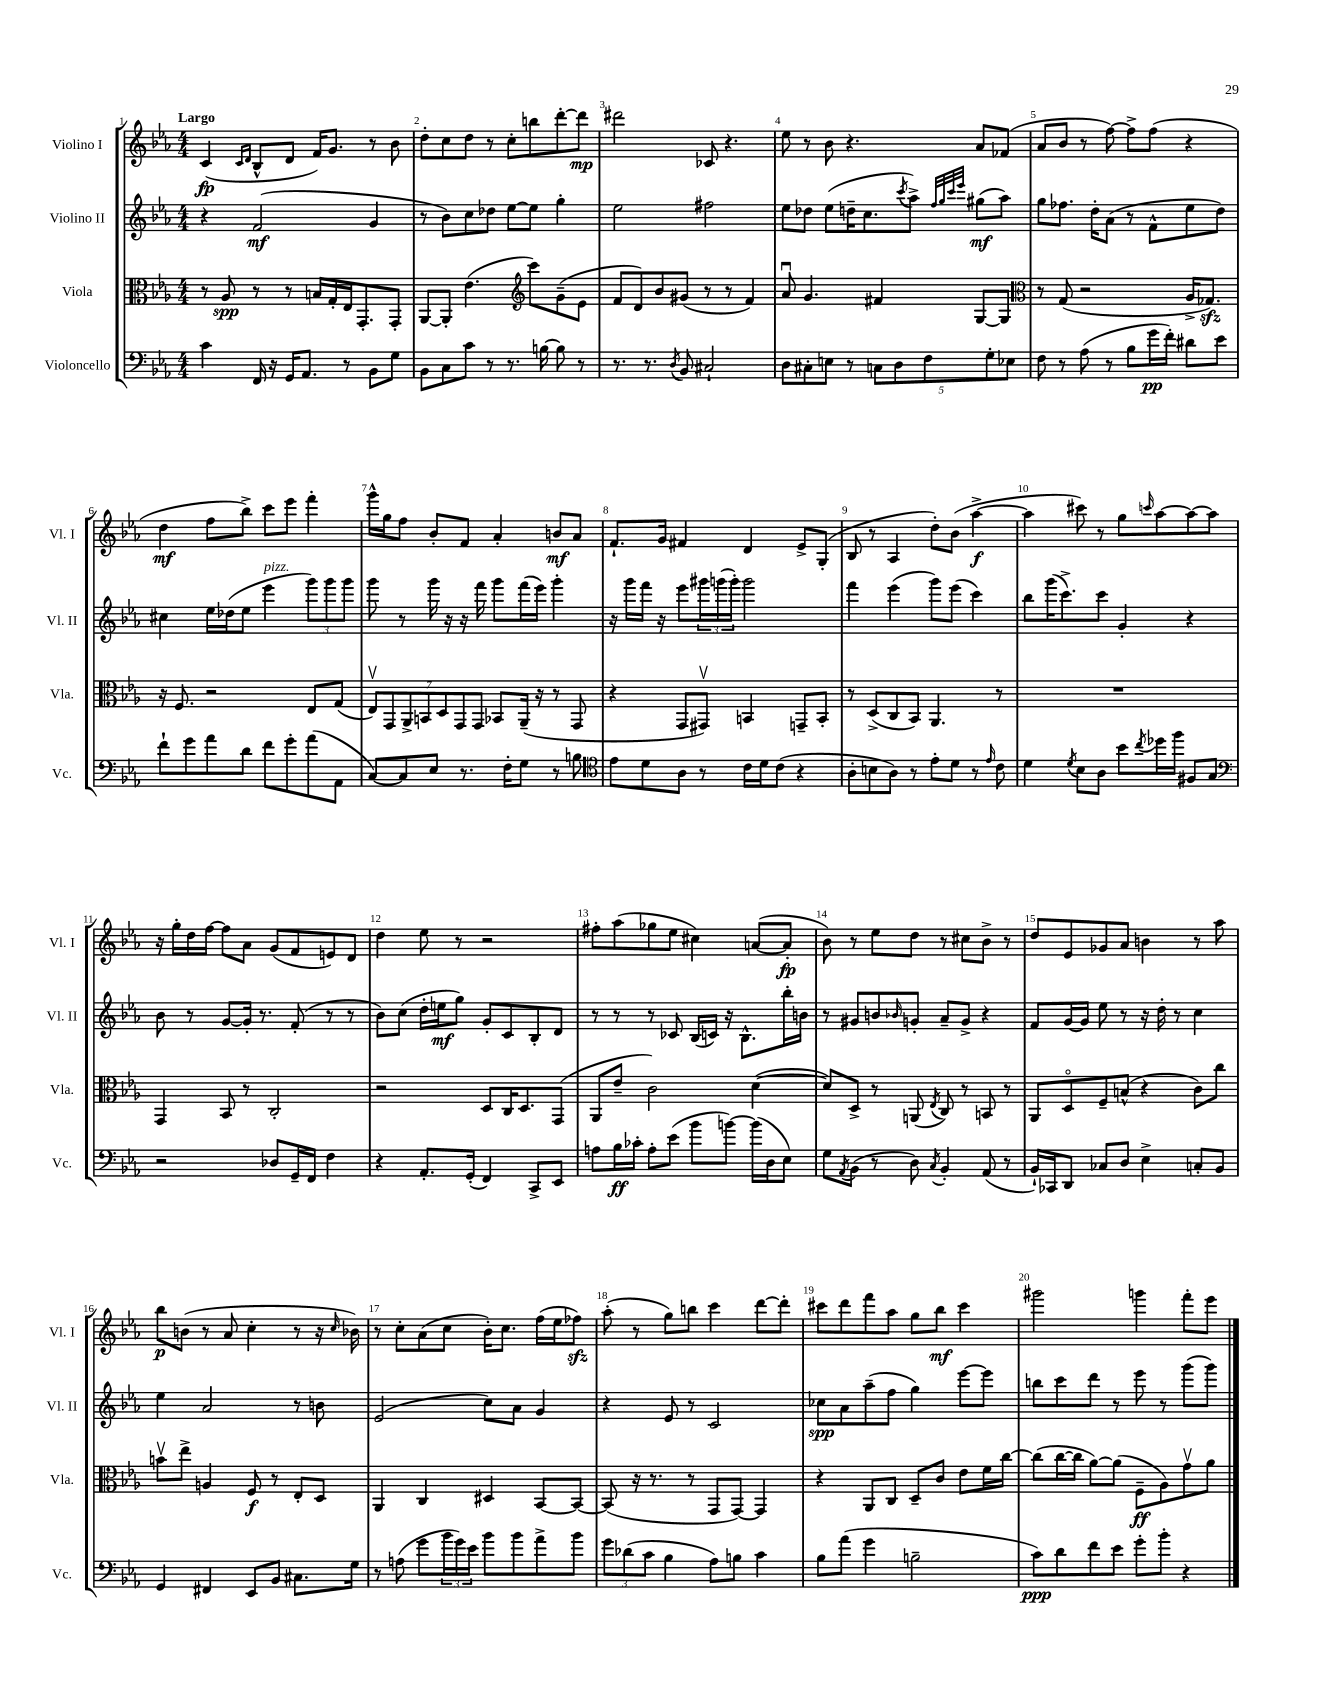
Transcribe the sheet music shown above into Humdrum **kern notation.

**kern	**kern	**kern	**kern
*staff4	*staff3	*staff2	*staff1
*clefF4	*clefC3	*clefG2	*clefG2
*k[b-e-a-]	*k[b-e-a-]	*k[b-e-a-]	*k[b-e-a-]
*M4/4	*M4/4	*M4/4	*M4/4
4c\	8r	4r	(4c/
.	8A-/	.	.
.	.	.	16qqc/LL
.	.	.	16qqd/JJ
16FF/	8r	(2f/	8B-^^/L
16r	.	.	.
16GG/LK	8r	.	8d/J
8.AA-/J	.	.	.
.	16B/LL	.	16f/LK)
.	16G'/	.	8.g/J
8r	16E-/J	.	.
.	8.GG'/	.	.
8BB-\L	.	4g/	8r
8G\J	8GG'/J	.	8b-\
=	=	=	=
8BB-\L	[8AA-/L	8r	8dd'\L
8C\	8AA-'/]J	8b-\L)	8cc\
8c\J	(4.e-\	8cc\	8dd\J
8r	.	8dd-\J	8r
8.r	.	[8ee-\L	8cc'\L
*	*clefG2	*	*
.	8ccc\L)	8ee-\]J	8bb\
[16B\	.	.	.
8B\]	(8g~\	4gg'\	[8ddd'\
8r	8e-\J	.	8ddd\]J
=	=	=	=
8.r	8f/L	2ee-\	2ddd#\
.	8d/)	.	.
8.r	.	.	.
.	8b-/	.	.
8qD/	.	.	.
8BB-/	(8g#/J	.	.
2C#`/	8r	2ff#\	8c-/
.	8r	.	4.r
.	4f/)	.	.
=	=	=	=
8D\L	8a-u/	8ee-\L	8ee-\
8C#'\	4.g/	8dd-\J	8r
8E\J	.	(8ee-\L	8b-\
8r	.	16dd~\K	4.r
.	.	8.cc\	.
10C\L	4f#/	.	.
10D\	.	.	.
.	.	8qccc/	.
.	.	8aa-^\J)	.
10F\	.	.	.
.	.	32qqff/LLL	.
.	.	32qqgg/	.
.	.	32qqccc/	.
.	.	32qqeee-/JJJ	.
.	[8G/L	(8gg#\L	8a-/L
10G'\	.	.	.
.	8G/]J	8aa-\J)	(8f-/J
10E-\J	.	.	.
=	=	=	=
*	*clefC3	*	*
8F\	8r	8gg\L	8a-/L
8r	(8G/	8.ff-\J	8b-/J
(8A-\	2r	.	8r
.	.	16dd'\LK	.
8r	.	(8a-\J	[8ff\)
8B-\L	.	8r	8ff^\]L
16g\L	.	8f^^\L	(8ff\J
16f'\JJ)	.	.	.
8d#\L	16A-^/LK	8ee-\	4r
.	8.G-/J)	.	.
8e-\J	.	8dd\J)	.
=	=	=	=
8f`\L	16r	4cc#\	4dd\
.	8.F/	.	.
8g\	.	.	.
8a-\	2r	16ee-\LL	8ff\L
.	.	(16dd-\J	.
8d\J	.	8ee-\J	8bb-^\J)
8f\L	.	4eee-\	8ccc\L
8g'\	.	.	8eee-\J
(8a-\	8E-/L	12ggg\L)	4fff'\
.	.	12ggg\	.
8AA-\J	(8G/J	.	.
.	.	12ggg\J	.
=	=	=	=
[8C/L)	14E-v/L)	8ggg\	16ggg^^\LL
.	.	.	16gg\J
.	14GG/	.	.
8C/]	.	8r	8ff\J
.	14AA-^/	.	.
.	14BB/	.	.
8E-/J	.	16ggg\	8b-'/L
.	14D/	.	.
.	.	16r	.
.	14GG/	.	.
8.r	.	16r	8f/J
.	14GG/J	.	.
.	.	16fff\	.
.	8BB-/L	8ggg\L	4a-'/
16F'\LK	.	.	.
8G\J	(16AA-~/Jk	(16fff\L	.
.	16r	16eee-\JJ)	.
8r	8r	4ggg'\	8b/L
8B\	8GG/	.	8a-/J
=	=	=	=
*clefC4	*	*	*
8e-\L	4r	16r	8.f`/L
.	.	16ggg\LL	.
8d\	.	16fff\JJ	.
.	.	16r	16g/Jk
8A-\J	8GG/L	8eee-\L	4f#/
8r	8GG#v/J)	24ggg#\L	.
.	.	(24ggg\	.
.	.	24ggg'\JJ)	.
16c\LL	4BB/	2ggg\	4d/
16d\J	.	.	.
(8c\J	.	.	.
4r	8GG~/L	.	8e-^/L
.	8BB'/J	.	(8G'/J
=	=	=	=
8A-'\L	8r	4fff\	8B-/
8B\	(8D^/L	.	8r
8A-\J)	8C/	(4eee-\	4A-/
8r	8BB-/J)	.	.
8e-'\L	4.AA-/	8ggg\L)	8dd'\L)
8d\J	.	(8eee-\J	(8b-\J
8r	.	4ccc\)	[4aa-^\
16qqe-/	.	.	.
8c\	8r	.	.
=	=	=	=
4d\	1r	8bb-\L	4aa-\]
.	.	(16ggg\K	.
.	.	8.ccc^\)	.
8qd/	.	.	.
8B-\L	.	.	8ccc#\)
8A-\J	.	8ccc\J	8r
8b-\L	.	4g'/	8gg\L
8qcc/	.	.	16qqccc/
16dd-\L	.	.	[8aa-\
16ff\JJ	.	.	.
8F#/L	.	4r	8aa-\_
8G/J	.	.	8aa-\]J
=	=	=	=
*clefF4	*	*	*
2r	4GG/	8b-\	16r
.	.	.	16gg'\LL
.	.	8r	16dd\
.	.	.	[16ff\JJ
.	8BB-/	[8g/L	8ff\]L
.	8r	16g'/]Jk	8a-\J
.	.	8.r	.
8D-/L	2C'/	.	(8g/L
16GG~/L	.	(8f'/	8f/
16FF/JJ	.	.	.
4F\	.	8r	8e/)
.	.	8r	8d/J
=	=	=	=
4r	2r	8b-\L)	4dd\
.	.	(8cc\J	.
8.AA-'/L	.	16dd'\LL	8ee-\
.	.	16ee\J	.
.	.	8gg\J)	8r
(16GG'/Jk	.	.	.
4FF/)	8D/L	8g'/L	2r
.	16C/K	8c/	.
.	8.D/	.	.
8CC^/L	.	8B-'/	.
8EE-/J	(8GG/J	8d/J	.
=	=	=	=
8A\L	8AA-/L	8r	8ff#'\L
16B-\L	8e-~/J	8r	(8aa-\
16c-'\JJ	.	.	.
8A'\L	2c\)	8r	8gg-\
(8e-\J	.	8c-/	8ee-\J
8b-\L	.	(16B-/LL	4cc#\)
.	.	16c/JJ)	.
[8b\J)	.	16r	.
.	.	8.B-^^\L	.
(16b\]LL	([4d\	.	([8a/L
16D\J	.	.	.
8E-\J)	.	16bb-'\L	8a'/]J
.	.	16b\JJ	.
=	=	=	=
8G\L	8d/]L)	8r	8b-\)
8qAA-/	.	.	.
(8BB-\J	8D^/J	8g#/L	8r
8r	8r	8b/	8ee-\L
.	.	16qqb-/	.
8D\)	(8AA/	8g'/J	8dd\J
8qC/	8qE-/	.	.
4BB-'/	8C/)	8a-~/L	8r
.	8r	8g^/J	8cc#\L
(8AA-/	8BB/	4r	8b-^\J
8r	8r	.	8r
=	=	=	=
16BB-`/LL)	8AA-/L	8f/L	8dd/L
16CC-/J	.	.	.
8DD/J	8Do/	[16g/L	8e-/
.	.	16g/]JJ	.
8C-/L	8F~/	8ee-\	8g-/
8D/J	(8B^^/J	8r	8a-/J
4E-^\	4r	16r	4b\
.	.	16dd'\	.
.	.	8r	.
8C'/L	8c\L)	4cc\	8r
8BB-/J	8cc\J	.	8aa-\
=	=	=	=
4GG/	8bv\L	4ee-\	8bb-\L
.	8ee-^\J	.	(8b\J
4FF#/	4A/	2a-/	8r
.	.	.	8a-/
8EE-/L	8F/	.	4cc'\
8BB-/J	8r	.	.
8.C#\L	8E-'/L	8r	8r
.	8D/J	8b\	16r
.	.	.	16qqcc/
16G\Jk	.	.	16b-\)
=	=	=	=
8r	4AA-/	(2e-/	8r
(8A\	.	.	8cc'\L
8g\L	4C/	.	(8a-\
24b-\L	.	.	8cc\J
24g\)	.	.	.
24e-\JJ	.	.	.
8b-\L	4D#/	8cc\L)	16b-'\LK)
.	.	.	8.cc\J
8b-\	.	8a-\J	.
8a-^\	[8BB-/L	4g/	(16ff\LL
.	.	.	16ee-\J
8b-\J	8BB-/_J	.	8ff-\J)
=	=	=	=
12g\L	(8BB-/]	4r	(8aa-'\
(12d-\	.	.	.
.	16r	.	8r
12c\J	.	.	.
.	8.r	.	.
4B-\	.	8e-/	8gg\L)
.	8r	8r	8bb\J
8A-\L)	8GG/L	2c/	4ccc\
8B\J	[8GG/J)	.	.
4c\	4GG/]	.	[8ddd\L
.	.	.	8ddd'\]J
=	=	=	=
8B-\L	4r	8cc-\L	8ccc#\L
(8a-\J	.	8a-\	8ddd\
4g\	8AA-/L	(8aa-~\	8fff\
.	8C/J	8ff\J	8aa-\J
2B~\	8D~/L	4gg\)	8gg\L
.	8c/J	.	8bb-\J
.	8e-\L	[8eee-\L	4ccc#\
.	16f\L	8eee-\]J	.
.	[16cc\JJ	.	.
=	=	=	=
8c\L)	(8cc\]L	8bb\L	2ggg#\
8d\	[16cc\L	8ccc\	.
.	16cc\]JJ	.	.
8f\	[8a-\L)	8ddd\J	.
8e-\J	(8a-\]J	8r	.
8g'\L	8F~\L	8eee-\	4ggg\
8b-'\J	8A-\)	8r	.
4r	8gv\	(8ggg\L	8fff'\L
.	8a-\J	8ggg\J)	8eee-\J
==	==	==	==
*-	*-	*-	*-
